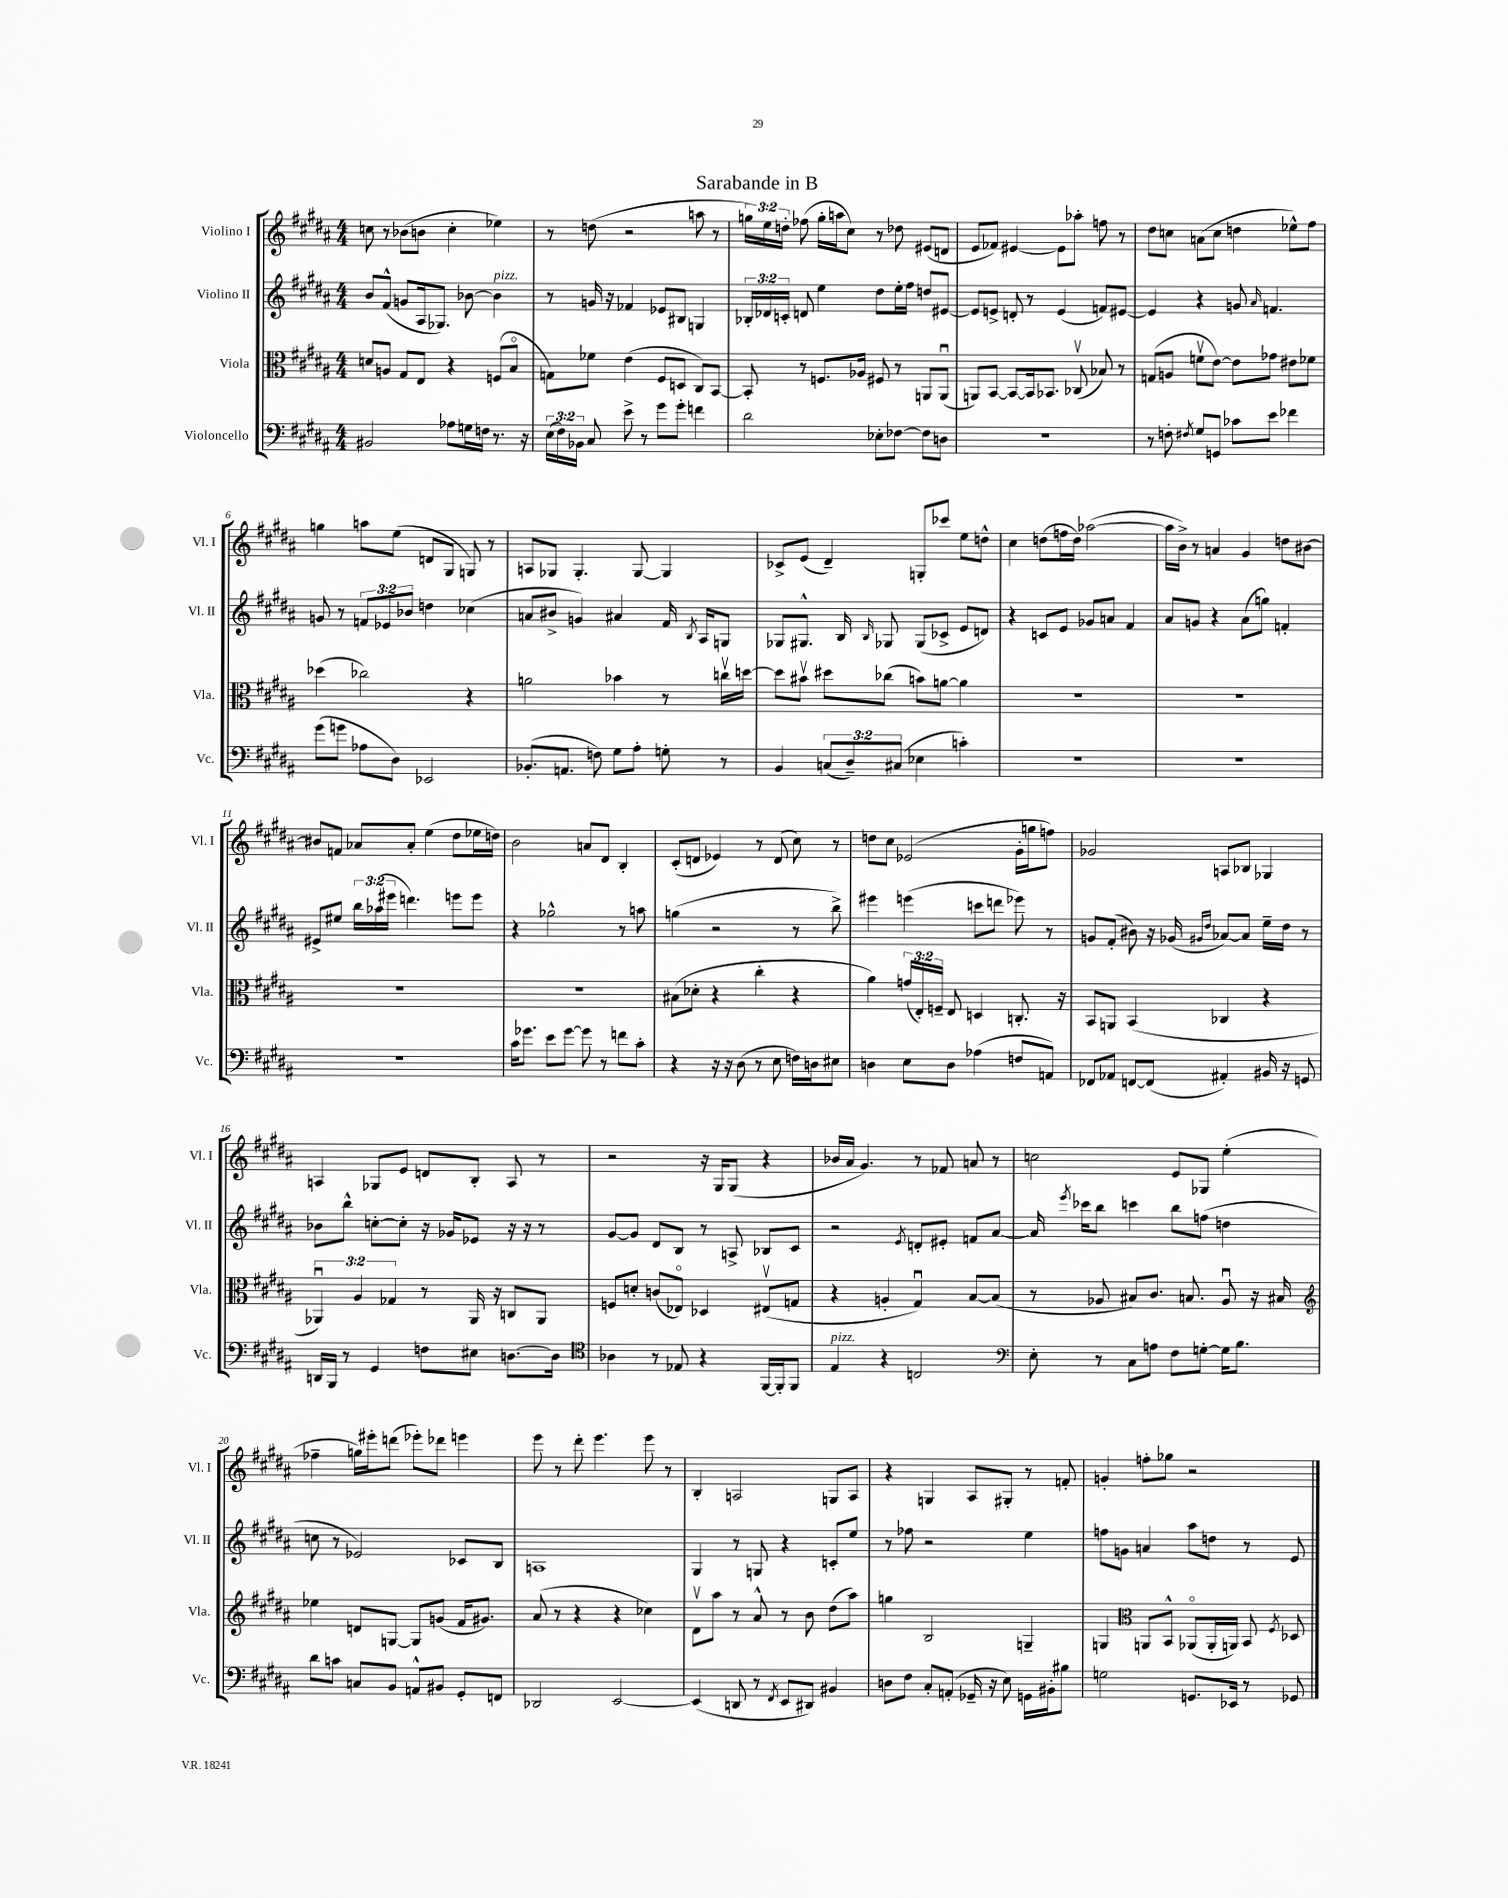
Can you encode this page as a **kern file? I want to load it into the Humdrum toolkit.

**kern	**kern	**kern	**kern
*part4	*part3	*part2	*part1
*staff4	*staff3	*staff2	*staff1
*I"Violoncello	*I"Viola	*I"Violino II	*I"Violino I
*I'Vc.	*I'Vla.	*I'Vl. II	*I'Vl. I
*clefF4	*clefC3	*clefG2	*clefG2
*k[f#c#g#d#a#]	*k[f#c#g#d#a#]	*k[f#c#g#d#a#]	*k[f#c#g#d#a#]
*M4/4	*M4/4	*M4/4	*M4/4
=1	=1	=1	=1
2BB#X/	8dn/L	8b/L	8ccn\
.	8An/J	(8f#^^/J	8r
.	8G#/L	8gn/L	(8b-X\L
.	8E/J	16A#/k	8bn\J
.	.	8.G-X/J)	.
8A-X\L	4r	.	4cc'\
16Gn\L	.	[8b-X\	.
16Fn\JJ	.	.	.
!	!	!LO:TX:a:i:t=pizz.	!
8.r	(8Fn/L	4b-\]	4ee-X\)
.	8B/J	.	.
16r	.	.	.
=2	=2	=2	=2
(24E\LL	8Gn\L)	8r	8r
24F#\)	.	.	.
24BB-X\JJ	.	.	.
8C#/	8f-X\J	16gn/	(8ddn\
.	.	16r	.
8e^\	(4e\	4f-X/	2r
8r	.	.	.
8g#\L	8F#/L	8e-X/L	.
8g#'\J	8Dn/J	8B#X/J	.
4fn\	8C#/L)	4Gn/	8aan\
.	[8BB/J	.	8r
=3	=3	=3	=3
2d#\	8BB'/]	24B-X'/LL	24ggn\LL)
.	.	24d-X/	24ee\
.	.	24cn'/JJ	24ddn'\JJ
.	8r	8dn/	(8ff-X\
.	8.Fn/L	4ee\	16gg'\LL
.	.	.	16aan\J
.	.	.	8cc#\J)
.	16A-X/Jk	.	.
8E-X'\L	8F#X/	8dd#\L	8r
[8F-X\J	8r	16ee'\L	8dd-X\
.	.	16ff#\JJ	.
8F-\L]	8AAn/L	8ddn/L	(8e#X/L
8Dn\J	(8AAu/J	[8e#X/J	8dn/J
=4	=4	=4	=4
1r	8AAn/L)	8e#/L]	8e/L
.	[8BB/J	8en^/J	8f-X/J)
.	8BB/L_	8dn'/	[4e#X/
.	16BB/k]	8r	.
.	8.BB-X/J	.	.
.	.	(4e/	8e#\L]
.	(8C-Xv/	.	8aa-X'\J
.	8B-X/)	8fn/L)	8ffn\
.	8r	[8e#X/J	8r
=5	=5	=5	=5
8r	(8Gn/L	4e#/]	8dd#\L
8Fn'\	8An/J	.	8ccn\J
8qF#X/	.	.	.
8G#/L	8fnv\L	4r	(8an\L
8GGn/J	[8e\J)	.	8cc\J
8c-X\L	8e\L]	8gn/	4ddn\
.	.	16qqa#/	.
8e\J	8g-X\J	4.fn/	.
4f-X\	8e#X\L	.	8ee-X^^\L)
.	8f-X\J	.	8ff#\J
!!LO:LB:g=z
=6	=6	=6	=6
(8g#\L	(4dd-X\	8gn/	4ggn\
8gn\J	.	8r	.
8A-X\L	2cc-X\)	12fn/L	8aan\L
.	.	12e-X/	.
8D#\J)	.	.	(8ee\J
.	.	12b-X/J	.
2EE-X/	.	4ddn\	8dn/L
.	.	.	8G#/J
.	4r	(4cc-X\	8Gn/)
.	.	.	8r
=7	=7	=7	=7
(8.BB-X'/L	2an\	8an/L	8An/L
.	.	8b#X^/J	8G-X/J
8.AAn/J	.	.	.
.	.	4gn/)	4.G-'/
8Fn\)	.	.	.
8G#\L	4b-X\	4a#X/	.
8A#'\J	.	.	[8G-/
8Gn'\	8r	16f#/	4G-/]
.	.	8qB/	.
.	.	16A#/KL	.
8r	16ccnv\LL	8Gn/J	.
.	[16ddn\JJ	.	.
=8	=8	=8	=8
4BB/	8dd\L]	8G-X/L	8c-X^/L
.	8b#Xv\J	8.G#X^^/J	(8e/J
(12Cn/L	8dd#X\L	.	4d#~/)
.	.	16B/	.
12D#~/)	.	.	.
.	.	16qqB/	.
.	(8cc-X\J	8G-X/	.
(12C#X/J	.	.	.
4E-X\	8bn\L)	(8G-/L	8Gn'/L
.	[8an\J	8c-X^/J	8ccc-X/J
4cn'\)	4a\]	8e/L	8ee\L
.	.	8dn/J)	8ddn^^\J
=9	=9	=9	=9
1r	1r	4r	4cc#\
.	.	8cn/L	(8ddn\L
.	.	8e/J	16ffn\L
.	.	.	16dd\JJ)
.	.	8g-X/L	([2aa-X\
.	.	8an/J	.
.	.	4f#/	.
=10	=10	=10	=10
1r	1r	8a#/L	16aa-\LL]
.	.	.	16b^\JJ)
.	.	8gn/J	8r
.	.	4r	4an/
.	.	(8a#\L	4g#/
.	.	8ggn\J)	.
.	.	4fn'/	8ddn\L
.	.	.	[8b#X\J
!!LO:LB:g=z
=11	=11	=11	=11
1r	1r	8e#X^/L	8b#X/L]
.	.	8ee#X/J	8fn/J
.	.	24bb\LL	8a-X/L
.	.	(24aa-X\	.
.	.	24eee#X\JJ	.
.	.	4.dddn\)	8a-'/J
.	.	.	(4ee\
.	.	8eeen\L	8dd#\L
.	.	8eee\J	16ee-X\L
.	.	.	16ddn\JJ)
=12	=12	=12	=12
16c#\KL	1r	4r	2b\
8.g-X\J	.	.	.
8e\L	.	2gg-X^^\	.
[8g-\J	.	.	.
8g-\]	.	.	8an/L
8r	.	.	8d#/J
8fn\L	.	8r	4B'/
8c#'\J	.	8aan\	.
=13	=13	=13	=13
4r	(8B#X\L	(4ggn\	(8c#'/L
.	8d-X'\J	.	8dn/J
16r	4r	2r	4e-X/)
16r	.	.	.
(8D#\	.	.	.
8r	4cc#'\	.	8r
8E\	.	.	(8d/
16Fn\LL)	4r	8r	8cc#\)
16Dn\J	.	.	.
8E#X\J	.	8bb^\)	8r
=14	=14	=14	=14
4Dn\	4a#\)	4eee#X\	8ddn\L
.	.	.	8cc#\J
8E\L	(24gn/LL	(4eeen\	(2e-X/
.	24E'/)	.	.
.	24Fn~/JJ	.	.
8D\J	8E/	.	.
(4A-X\	4Dn/	8cccn\L	.
.	.	8dddn\J	.
8Fn/L	8.Cn'/	8eee-X\)	16g#'\LL
.	.	.	16ggn\J
8AAn/J)	.	8r	8ffn\J)
.	16r	.	.
=15	=15	=15	=15
8FF-X/L	8BB/L	8gn/L	2g-X/
8AA-X/J	8AAn/J	(8f#'/J	.
[8FFn/L	(4BB/	8b#X\)	.
(8FF/J]	.	16r	.
.	.	(16g-X/	.
.	.	16qqg#X/LL	.
.	.	16qqdd#/JJ	.
4AA#X'/)	4C-X/	[8a-X/L)	8An/L
.	.	8a-/J]	8B-X/J
16BB#X/	4r	16ee~\LL	4G-X/
16r	.	16dd#\JJ	.
8GGn/	.	8r	.
!!LO:LB:g=z
=16	=16	=16	=16
16DDn/LL	6AA-Xu/)	8b-X\L	4An/
16BBB/JJ	.	.	.
8r	.	8bb^^\J	.
.	6A#/	.	.
4GG#/	.	[8ccn'\L	8G-X/L
.	6G-X/	.	.
.	.	8cc'\J]	8e/J
8Fn\L	8r	16r	8dn/L
.	.	16g-X/KL	.
8E#X\J	16AA-/	8e-X/J	8B'/J
.	16r	.	.
[8.Dn\L	8Cn/L	16r	8A/
.	.	16r	.
.	8AA-/J	8r	8r
16D\Jk]	.	.	.
=17	=17	=17	=17
*clefC4	*	*	*
4A-X\	8Fn/L	[8g#/L	2r
.	8dn'/J	8g#/J]	.
8r	(8cn/L	8d#/L	.
8E-X/	8E-X/J)	8B/J	.
4r	4D-X/	8r	16r
.	.	.	16G#/KL
.	.	8An^/	(8G#/J
[16FF#/LL	(8E#Xv/L	8B-X/L	4r
16FF#'/J]	.	.	.
8FF#/J	8Gn/J	8c#/J	.
=18	=18	=18	=18
!LO:TX:a:i:t=pizz.	!	!	!
4E/	4r	2r	16b-X/LL
.	.	.	16a#/JJ
.	.	.	4.g#/)
4r	4An'/	.	.
.	.	8qe/	.
2Cn/	4G#u/)	8dn'/L	8r
.	.	8e#X'/J	8f-X/
.	[8B/L	8fn/L	8an/
.	(8B/J]	[8a#/J	8r
=19	=19	=19	=19
*clefF4	*	*	*
8E'\	8r	16a#/]	2ccn\
.	.	8qeee/	.
.	.	16ccc-X\KL	.
8r	8A-X/	8bb\J	.
8C#\L	8B#X/L)	4cccn\	.
8An\J	8.c#/J	.	.
8F#\L	.	8bb\L	8e/L
.	8.Bn/	.	.
[8Gn'\J	.	(8ffn\J	8G-X/J
16G\KL]	8A-u/	4ddn\	(4ee'\
8.B\J	.	.	.
.	16r	.	.
.	16B#X/	.	.
!!LO:LB:g=z
=20	=20	=20	=20
*	*clefG2	*	*
8d#\L	4ee-X\	8ccn\	4ff-X~\
8cn\J	.	8r	.
8Cn/L	8dn/L	2e-X/)	16ggn\LL)
.	.	.	16eee#X'\J
8BB/J	[8Gn/J	.	(8dddn\J
8AAn^^/L	8G/L]	.	8eee-X'\L)
8BB#X/J	(8gn/J	.	8ddd-X\J
8GG#'/L	16f#/KL	8c-X/L	4eeen\
.	8.g#X/J)	.	.
8FFn/J	.	8B/J	.
=21	=21	=21	=21
2DD-X/	(8a#/	1An	8eee\
.	8r	.	8r
.	4r	.	8ddd#'\
.	.	.	4.eee\
[2EE/	4r	.	.
.	4cc-X\)	.	8eee\
.	.	.	8r
=22	=22	=22	=22
(4EE/]	8d#v\L	4G#/	4B'/
.	8aa#\J	.	.
8DDn/	8r	8r	2An/
8r	8a#^^/	8Gn/	.
8qFF#/	.	.	.
8EE/L	8r	4r	.
8DD#X/J)	8b\	.	.
4BB#X/	(8dd#\L	8cn'/L	8Gn/L
.	8aa#\J)	8ee/J	8A/J
=23	=23	=23	=23
8Dn\L	4ggn\	8r	4r
8F#\J	.	8ff-X\	.
8C#'/L	2B/	2r	4Gn/
(8AAn'/J	.	.	.
16GG-X~/	.	.	8A#/L
16r	.	.	.
8E\)	.	.	8G#X'/J
16GGn\LL	4Gn~/	4ee\	8r
16BB#X'\J	.	.	.
8B#X\J	.	.	8fn'/
=24	=24	=24	=24
2Gn\	4Gn/	8ffn\L	4gn'/
.	.	8gn\J	.
*	*clefC3	*	*
.	8AAn/L	4an/	8ffn'\L
.	8BB^^/J	.	8gg-X\J
8.GGn/L	(8AA-X/L	8aa#\L	2r
.	16AA-'/L	8ddn\J	.
16EE-X/Jk	16AAn/JJ)	.	.
8r	8BB/	8r	.
.	8qF#/	.	.
8GG-X/	8D-X/	8e/	.
==	==	==	==
*-	*-	*-	*-
